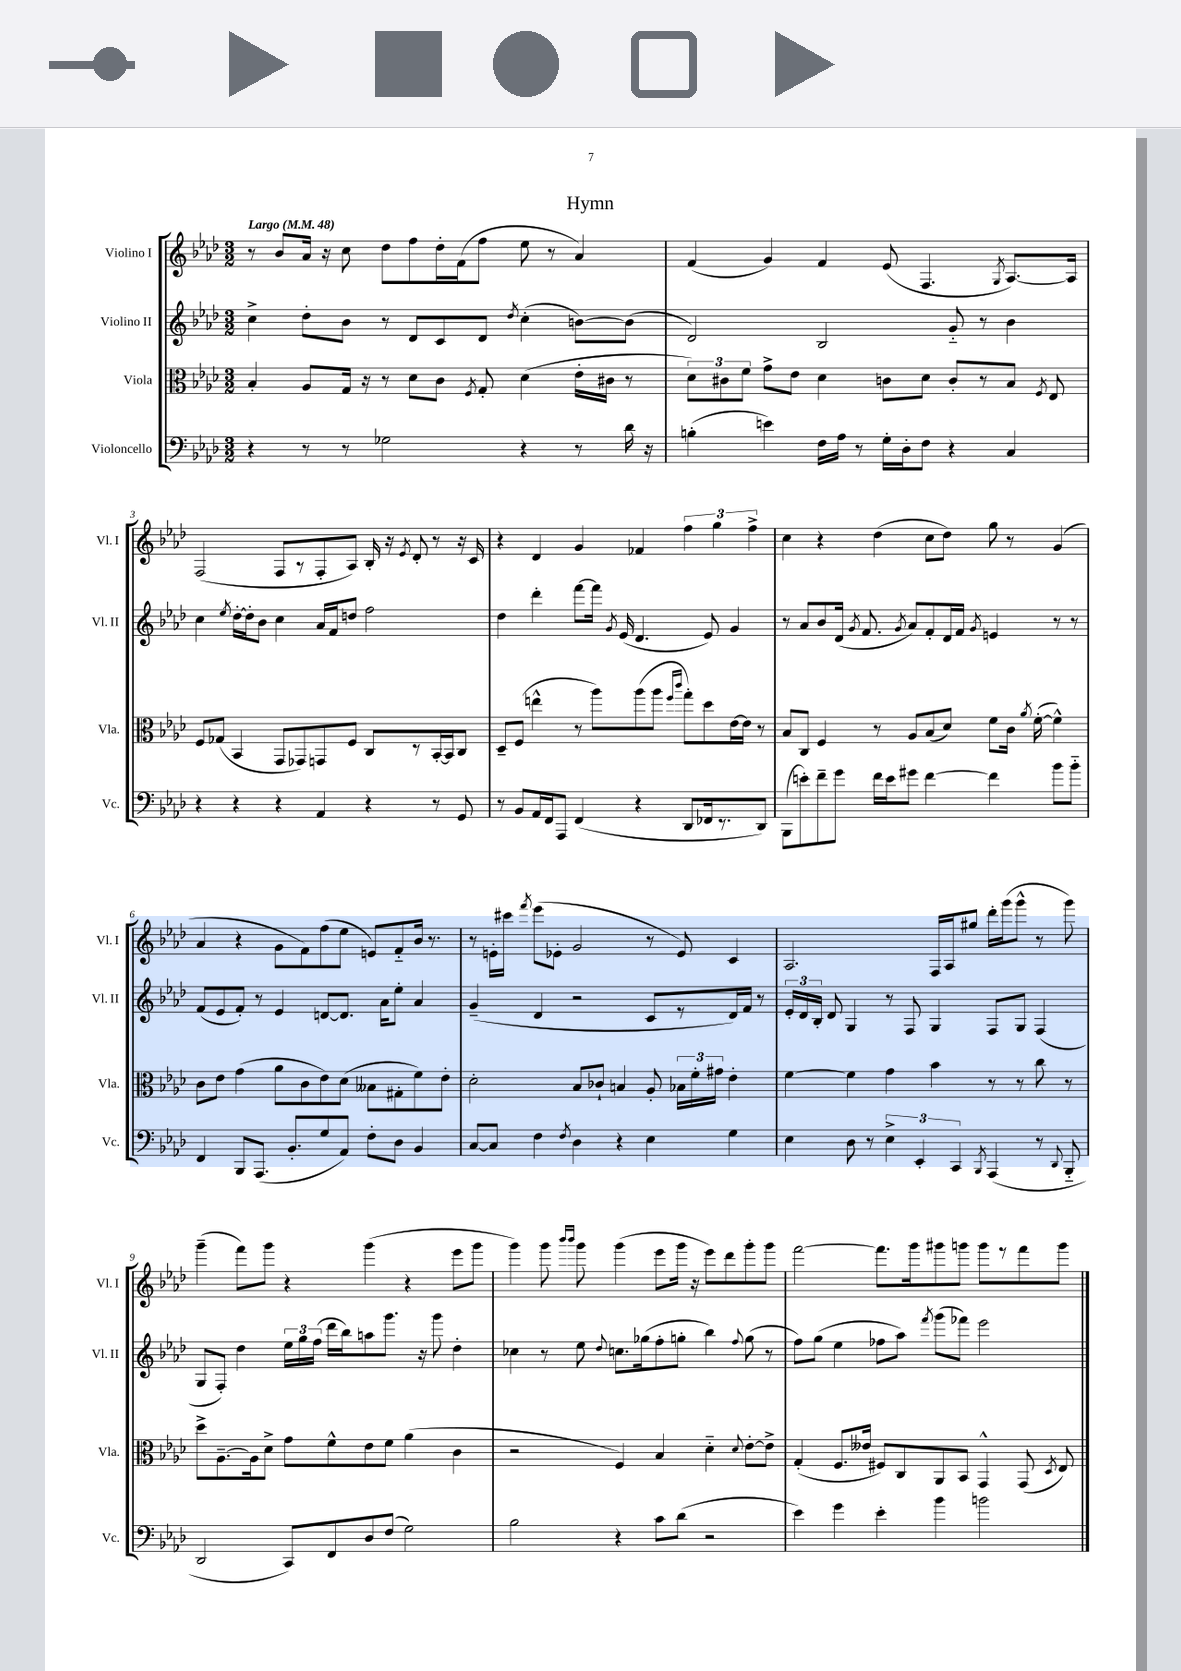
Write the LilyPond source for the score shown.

\header { title = "Hymn" }
<<
\new StaffGroup <<
\new Staff = "s0" \with { instrumentName = "Violino I" shortInstrumentName = "Vl. I" } {
    \clef treble \key aes \major \numericTimeSignature \time 3/2 \tempo "Largo" 4 = 48
    \autoBeamOff r8 bes'8[ aes'16] r16 c''8 des''8[ f''8 des''16-. f'16( f''8] ees''8 r8 aes'4) |
    f'4( g'4) f'4 ees'8( f4. \acciaccatura { g8 } aes8.[~) aes16] |
    f2( f8[ r8 f8-. aes8]) bes16-. r16 \acciaccatura { ees'8 } des'8-. r8 r16 c'16 |
    r4 des'4 g'4 fes'4 \tuplet 3/2 { f''4 g''4 f''4-> } |
    c''4 r4 des''4( c''8[ des''8]) g''8 r8 g'4( |
    aes'4 r4 g'8[ f'8) f''8( ees''8] e'8[) f'8-_ bes'16] r8. |
    r8 e'16[-. cis'''16] \acciaccatura { f'''8 } ees'''8[( ees'8]-. g'2 r8 ees'8) c'4 |
    aes2. f16[ aes16 gis''8] des'''16[-. g'''16( g'''8]-^ r8 g'''8) |
    g'''4--( f'''8[) g'''8] r4 g'''4( r4 ees'''8[ g'''8] |
    g'''4) g'''8 \grace { bes'''16[ bes'''16] } g'''8 g'''4( ees'''8[ g'''16] r16 ees'''8[) des'''8 g'''8-. g'''8] |
    f'''2~ f'''8.[ g'''16 gis'''8 g'''8] g'''8[ r8 f'''8 g'''8] \bar "|." |
}
\new Staff = "s1" \with { instrumentName = "Violino II" shortInstrumentName = "Vl. II" } {
    \clef treble \key aes \major \numericTimeSignature \time 3/2
    \autoBeamOff c''4-> des''8[-. bes'8] r8 des'8[ c'8 des'8] \acciaccatura { des''8 } c''4-.( b'8[~) b'8]( |
    des'2) bes2 g'8-_ r8 bes'4 |
    c''4 \acciaccatura { ees''8 } des''16[~-. des''16-. bes'8] c''4 aes'16[ f'16 d''8] f''2 |
    des''4 des'''4-. f'''8[~ f'''16] \acciaccatura { g'8 } ees'16( des'4. ees'8) g'4 |
    r8 aes'8[ bes'8 des'16]( \acciaccatura { g'8 } f'8. \acciaccatura { g'8 } aes'8[) f'8-. des'16 f'16] \acciaccatura { g'8 } e'4 r8 r8 |
    f'8[( ees'8 f'8]-.) r8 ees'4 d'8[~ d'8.] aes'16[ ees''8]-. aes'4 |
    g'4--( des'4 r2 c'8[ r8 des'16) f'16] r8 |
    \tuplet 3/2 { ees'16[-. des'16 bes16]-. } des'8 g4 r8 f8 g4 f8[ g8] f4( |
    g8[ f8]-.) des''4 \tuplet 3/2 { ees''16[ g''16 f''16]( } des'''16[ bes''16) a''8 g'''8.] r16 g'''8 des''4-. |
    ces''4 r8 ees''8 \appoggiatura { des''8 } c''8.[ ges''16( f''8-. g''8]-. bes''4) \appoggiatura { f''8 } g''8( r8 |
    f''8[) g''8]( ees''4 fes''8[ aes''8]) \acciaccatura { f'''8 } g'''8[( fes'''8]) ees'''2 \bar "|." |
}
\new Staff = "s2" \with { instrumentName = "Viola" shortInstrumentName = "Vla." } {
    \clef alto \key aes \major \numericTimeSignature \time 3/2
    \autoBeamOff bes4-. aes8[ g16] r16 r8 des'8[ c'8] \acciaccatura { f8 } g8-. des'4( ees'16[-. cis'16] r8 |
    \tuplet 3/2 { des'8[) cis'8 f'8] } g'8[-> ees'8] des'4 c'8[ des'8] c'8[-. r8 bes8] \acciaccatura { f8 } ees8 |
    f8[ ges8]( bes,4 g,8[ ges,8) g,8 f8] c8[ r8 bes,16~-. bes,16 c8] |
    des8[-- f8]( e''4-^ r8 aes''8[) aes''8( aes''8] \grace { f''16[ c'''16] } g''8[-.) des''8 ees'16~ ees'16] r8 |
    bes8[ c8] f4 r8 aes8[ bes8( des'8]) f'8[ c'16] \acciaccatura { aes'8 } f'16~-.( f'4-^) |
    c'8[ ees'8] g'4( aes'8[ c'8 ees'8) des'8]( beses8[ gis8-. f'8) ees'8]-. |
    des'2-. bes8[ ces'8]-! b4 aes8-. \tuplet 3/2 { bes16[ f'16-. gis'16] } ees'4-. |
    f'4~ f'4 g'4 bes'4 r8 r8 c''8 r8 |
    des''8[-> aes8.~-- aes16 des'8]-> g'8[ f'8-^ ees'8 f'8] aes'4( c'4 |
    r2 f4) bes4 des'4-_ \appoggiatura { des'8 } ees'8[~-. ees'8]-> |
    g4-.( f8.[ eeses'16] fis8[) c8 aes,8 bes,8] g,4-^ g,8( \acciaccatura { des8 } ees8) \bar "|." |
}
\new Staff = "s3" \with { instrumentName = "Violoncello" shortInstrumentName = "Vc." } {
    \clef bass \key aes \major \numericTimeSignature \time 3/2
    \autoBeamOff r4 r8 r8 ges2 r4 r8 des'16 r16 |
    b4-.( e'4) f16[ aes16] r8 g16[-. des16-. f8] r4 c4 |
    r4 r4 r4 aes,4 r4 r8 g,8 |
    r8 bes,8[ aes,16 f,16 aes,,8] f,4( r4 des,8[ fes,16 r8. des,8]) |
    bes,,8[( e'8-.) f'8-- g'8] f'16[ e'16 gis'8] f'4~ f'4 bes'8[ bes'8]-_ |
    f,4 bes,,8[ aes,,8.]( bes,8.[-. g8 aes,8]) f8[-. des8] bes,4 |
    c8[~ c8] f4 \acciaccatura { f8 } des4 r4 ees4 g4 |
    ees4 des8 r8 \tuplet 3/2 { ees4-> ees,4-. c,4 } \acciaccatura { bes,,8 } aes,,4( r8 \appoggiatura { des,8 } bes,,8-_ |
    des,2 c,8[) f,8 des8 f8]( g2) |
    bes2 r4 c'8[ des'8]( r2 |
    ees'4) g'4 ees'4-. bes'4 b'2 \bar "|." |
}
>>
>>
